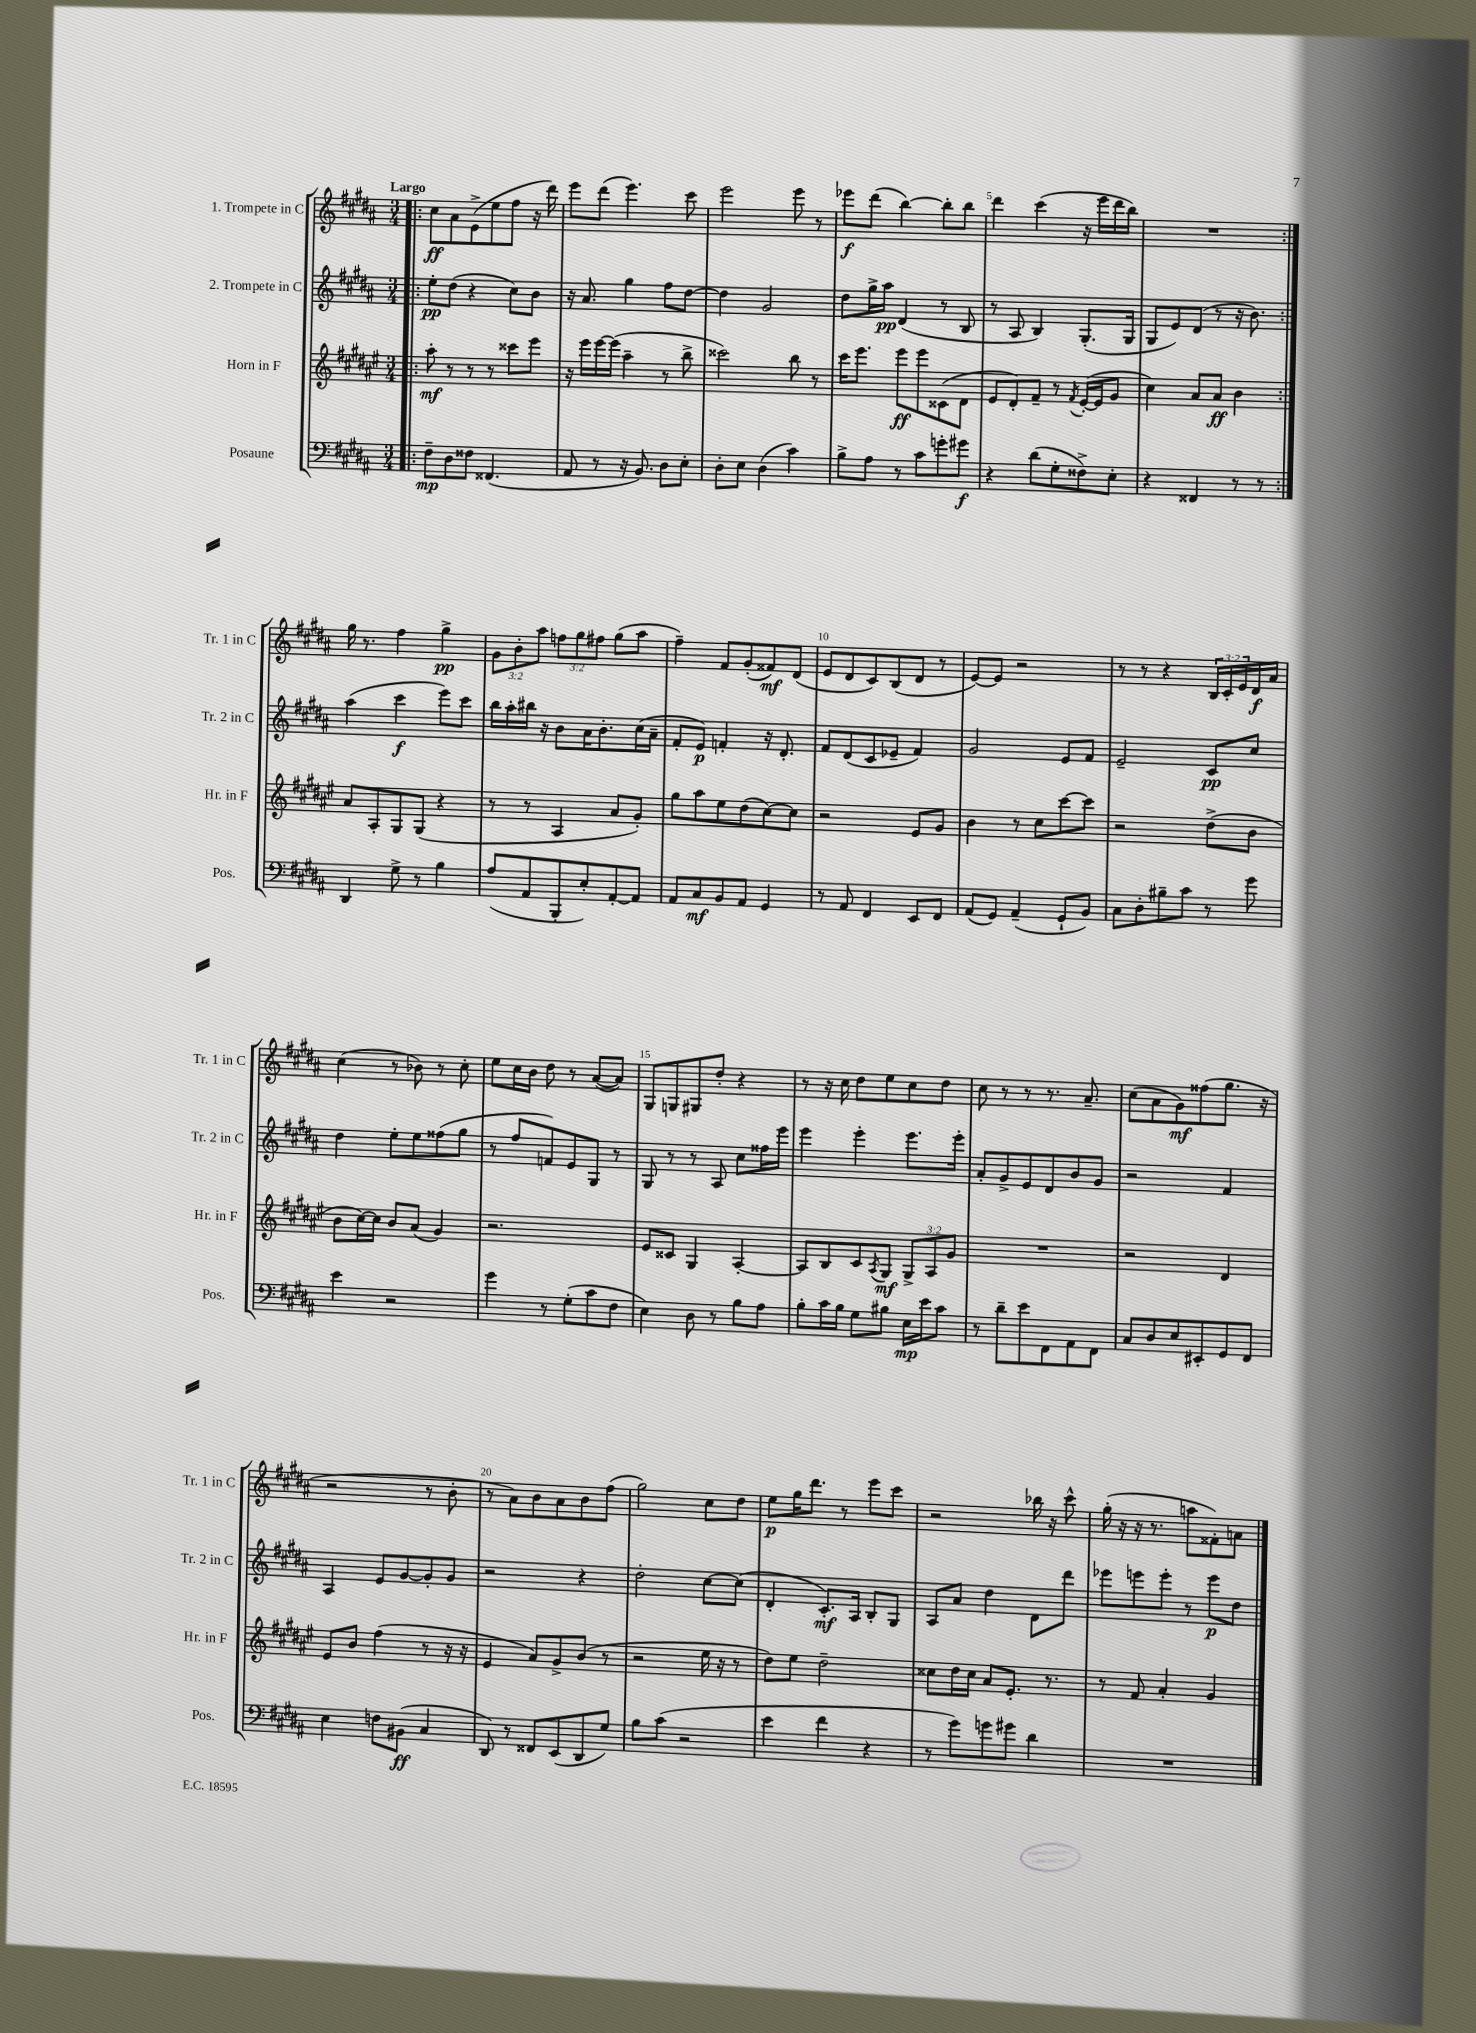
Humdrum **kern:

**kern	**dynam	**kern	**dynam	**kern	**dynam	**kern	**dynam
*part4	*part4	*part3	*part3	*part2	*part2	*part1	*part1
*staff4	*staff4	*staff3	*staff3	*staff2	*staff2	*staff1	*staff1
*I"Posaune	*	*I"Horn in F	*	*I"2. Trompete in C	*	*I"1. Trompete in C	*
*I'Pos.	*	*I'Hr. in F	*	*I'Tr. 2 in C	*	*I'Tr. 1 in C	*
*clefF4	*	*clefG2	*	*clefG2	*	*clefG2	*
*k[f#c#g#d#a#]	*	*k[f#c#g#d#a#e#]	*	*k[f#c#g#d#a#]	*	*k[f#c#g#d#a#]	*
*M3/4	*	*M3/4	*	*M3/4	*	*M3/4	*
=1!|:	=1!|:	=1!|:	=1!|:	=1!|:	=1!|:	=1!|:	=1!|:
!	!	!	!	!	!	!LO:TX:a:B:t=Largo	!
8F#~\L	mp	8aa#'\	mf	8ee'\L	pp	8cc#\L	ff
8D#\	.	8r	.	(8dd#\J	.	8a#\	.
8F##X\J	.	8r	.	4r	.	(8e^\	.
(4.FF##X/	.	8r	.	.	.	8ee\	.
.	.	8ccc##X\L	.	8cc#\L)	.	8ff#\J	.
.	.	8eee#\J	.	8b\J	.	16r	.
.	.	.	.	.	.	16ddd#\)	.
=2	=2	=2	=2	=2	=2	=2	=2
8AA#/	.	16r	.	16r	.	8eee\L	.
.	.	16eee#\LL	.	8.a#/	.	.	.
8r	.	[16eee#\	.	.	.	(8ddd#\J	.
.	.	(16eee#\JJ]	.	.	.	.	.
16r	.	4aa#~\	.	4gg#\	.	4.eee\)	.
8.BB/)	.	.	.	.	.	.	.
8D#\L	.	8r	.	8ff#\L	.	.	.
8E'\J	.	8bb^\	.	[8dd#\J	.	8ccc#\	.
=3	=3	=3	=3	=3	=3	=3	=3
8D#'\L	.	2ccc##X\)	.	4dd#\]	.	2eee\	.
8E\J	.	.	.	.	.	.	.
(4D#\	.	.	.	2g#/	.	.	.
4c#\)	.	8bb\	.	.	.	8eee\	.
.	.	8r	.	.	.	8r	.
=4	=4	=4	=4	=4	=4	=4	=4
8B^\L	.	16ccc#\KL	.	8dd#\L	.	8eee-X\L	f
.	.	8.eee#\J	.	.	.	.	.
8A#\J	.	.	.	16gg#^\L	.	(8ddd#\J	.
.	.	.	.	16aa#\JJ	pp	.	.
8r	.	8eee#\L	ff	(4d#/	.	[4bb\)	.
8c#\L	.	8eee#\	.	.	.	.	.
8gn'\	.	(8c##X\	.	8r	.	8bb'\L]	.
8g#X\J	f	8d#\J	.	8B/	.	8bb\J	.
=5	=5	=5	=5	=5	=5	=5	=5
4r	.	8e#/L	.	8r	.	4ddd#\	.
.	.	8d#'/)	.	8A#/	.	.	.
(8d#\L	.	8f#~/J	.	4B/)	.	(4ccc#\	.
8G#'\	.	8r	.	.	.	.	.
.	.	8qf#/	.	.	.	.	.
8F##X^\)	.	([16e#'/LL	.	(8.G#'/L	.	16r	.
.	.	16e#/J]	.	.	.	16eee\LL	.
8E'\J	.	8g#/J	.	.	.	16ddd#\	.
.	.	.	.	16G#/Jk	.	16bb\JJ)	.
=6	=6	=6	=6	=6	=6	=6	=6
4r	.	4cc#\)	.	8G#/L	.	2.r	.
.	.	.	.	8e/)	.	.	.
4FF##X/	.	8a#/L	.	(8d#/J	.	.	.
.	.	8a#/J	ff	8r	.	.	.
8r	.	4b\	.	16r	.	.	.
.	.	.	.	8.b\)	.	.	.
8r	.	.	.	.	.	.	.
!!LO:LB:g=z
=7:|!	=7:|!	=7:|!	=7:|!	=7:|!	=7:|!	=7:|!	=7:|!
4DD#/	.	8a#/L	.	(4aa#\	.	16gg#\	.
.	.	.	.	.	.	8.r	.
.	.	8A#'/	.	.	.	.	.
8G#^\	.	8G#/	.	4ccc#\	f	4ff#\	.
8r	.	(8G#/J	.	.	.	.	.
4B\	.	4r	.	8eee\L)	.	4gg#^\	pp
.	.	.	.	8ccc#\J	.	.	.
=8	=8	=8	=8	=8	=8	=8	=8
(8A#/L	.	8r	.	16bb\LL	.	12g#\L	.
.	.	.	.	16aa#'\	.	.	.
.	.	.	.	.	.	12b'\	.
8AA#/	.	8r	.	16bb#X\JJ	.	.	.
.	.	.	.	.	.	12aa#\J	.
.	.	.	.	16r	.	.	.
8BBB'/	.	4A#/	.	8b\L	.	12ffn\L	.
.	.	.	.	.	.	12gg#\	.
8E'/)	.	.	.	16a#\K	.	.	.
.	.	.	.	.	.	12ff#X\J	.
.	.	.	.	8.b'\	.	.	.
[8AA#'/	.	8a#/L	.	.	.	(8gg#\L	.
8AA#/J]	.	8g#'/J)	.	(16cc#\L	.	8aa#\J	.
.	.	.	.	16a#~\JJ	.	.	.
=9	=9	=9	=9	=9	=9	=9	=9
8AA#/L	.	8gg#\L	.	8f#'/L	.	4ff#~\)	.
8C#/	mf	8aa#\	.	8e/J)	p	.	.
8BB/	.	8ee#\	.	4fn'/	.	8f#/L	.
8AA#/J	.	(8dd#\	.	.	.	(8g#'/	.
4GG#/	.	[8cc#\)	.	16r	.	8f##X/)	mf
.	.	.	.	8.d#'/	.	.	.
.	.	8cc#\J]	.	.	.	(8d#/J	.
=10	=10	=10	=10	=10	=10	=10	=10
8r	.	2r	.	8f#/L	.	8e/L	.
8AA#/	.	.	.	(8d#/	.	8d#/	.
4FF#/	.	.	.	8c#/	.	8c#/)	.
.	.	.	.	8e-X~/J	.	(8B/	.
8EE/L	.	8e#/L	.	4f#/)	.	8d#/J	.
8FF#/J	.	8g#/J	.	.	.	8r	.
=11	=11	=11	=11	=11	=11	=11	=11
(8AA#/L	.	4b\	.	2g#/	.	[8e/L)	.
8GG#/J)	.	.	.	.	.	8e/J]	.
(4AA#~/	.	8r	.	.	.	2r	.
.	.	8cc#\L	.	.	.	.	.
8GG#`/L	.	[8ccc#\	.	8e/L	.	.	.
8BB/J)	.	8ccc#\J]	.	8f#/J	.	.	.
=12	=12	=12	=12	=12	=12	=12	=12
8C#\L	.	2r	.	2e~/	.	8r	.
8D#'\	.	.	.	.	.	8r	.
8B#X~\	.	.	.	.	.	4r	.
8c#\J	.	.	.	.	.	.	.
8r	.	(8dd#^\L	.	8c#/L	pp	24B/LL	.
.	.	.	.	.	.	24c#'/	.
.	.	.	.	.	.	24e/	.
8g#\	.	8b\J	.	8cc#/J	.	16d#/	f
.	.	.	.	.	.	16a#/JJ	.
!!LO:LB:g=z
=13	=13	=13	=13	=13	=13	=13	=13
4e\	.	8b\L	.	4dd#\	.	(4cc#\	.
.	.	[16cc#\L)	.	.	.	.	.
.	.	16cc#\JJ]	.	.	.	.	.
2r	.	8b/L	.	8ee'\L	.	8r	.
.	.	(8a#/J	.	8ee\	.	8b-X\)	.
.	.	4g#/)	.	(8ff##X\	.	8r	.
.	.	.	.	8gg#\J	.	8cc#'\	.
=14	=14	=14	=14	=14	=14	=14	=14
4g#\	.	2.r	.	8r	.	8ee\L	.
.	.	.	.	8ff#/L	.	16cc#\L	.
.	.	.	.	.	.	16b\JJ	.
8r	.	.	.	8fn/)	.	8dd#\	.
(8G#'\L	.	.	.	8e/	.	8r	.
8c#\	.	.	.	8G#/J	.	([8a#/L	.
8F#\J	.	.	.	8r	.	8a#/J])	.
=15	=15	=15	=15	=15	=15	=15	=15
4E\)	.	8e#/L	.	8G#/	.	8G#/L	.
.	.	8c##X/J	.	8r	.	8Gn/	.
8D#\	.	4G#/	.	8r	.	8G#X/	.
8r	.	.	.	8A#/	.	8dd#'/J	.
8B\L	.	[4A#'/	.	8cc#\L	.	4r	.
8A#\J	.	.	.	16ff##X\L	.	.	.
.	.	.	.	16eee\JJ	.	.	.
=16	=16	=16	=16	=16	=16	=16	=16
8B'\L	.	8A#/L]	.	4eee\	.	8r	.
16c#\L	.	8B/	.	.	.	16r	.
16B\JJ	.	.	.	.	.	16cc#\	.
8G#\L	.	8c#/	.	4eee'\	.	8dd#\L	.
.	.	8qA#/	.	.	.	.	.
8B#X\J	.	8G#/J	mf	.	.	8ee\	.
16E\LL	mp	12G#^/L	.	8.eee\L	.	8cc#\	.
16e\J	.	.	.	.	.	.	.
.	.	12A#/	.	.	.	.	.
8c#\J	.	.	.	.	.	8dd#\J	.
.	.	12g#/J	.	.	.	.	.
.	.	.	.	16eee'\Jk	.	.	.
=17	=17	=17	=17	=17	=17	=17	=17
8r	.	2.r	.	8a#'/L	.	8cc#\	.
8d#~\L	.	.	.	8g#^/	.	8r	.
8e\	.	.	.	8e/	.	8r	.
8FF#\	.	.	.	8d#/	.	8.r	.
8AA#\	.	.	.	8b/	.	.	.
.	.	.	.	.	.	8.a#~/	.
8FF#\J	.	.	.	8g#/J	.	.	.
=18	=18	=18	=18	=18	=18	=18	=18
8C#/L	.	2r	.	2r	.	(8cc#\L	.
8D#/	.	.	.	.	.	8a#\	.
8E/	.	.	.	.	.	8g#\)	mf
8EE#X'/	.	.	.	.	.	(8ff##X\	.
8GG#/	.	4d#/	.	4f#/	.	8.gg#\J	.
8FF#/J	.	.	.	.	.	.	.
.	.	.	.	.	.	16r	.
!!LO:LB:g=z
=19	=19	=19	=19	=19	=19	=19	=19
4E\	.	8e#/L	.	4A#/	.	2r	.
.	.	8b/J	.	.	.	.	.
8Fn\L	.	(4ff#\	.	8e/L	.	.	.
(8BB#X\J	ff	.	.	[8g#/	.	.	.
4C#/	.	8r	.	8g#'/]	.	8r	.
.	.	16r	.	8g#/J	.	8b'\	.
.	.	16r	.	.	.	.	.
=20	=20	=20	=20	=20	=20	=20	=20
8DD#/)	.	4e#/	.	2r	.	8r	.
8r	.	.	.	.	.	8a#\L)	.
8FF##X/L	.	8a#/L)	.	.	.	8b\	.
(8EE/	.	8g#^/	.	.	.	8a#\	.
8DD#/	.	(8b/J	.	4r	.	8b\	.
8G#/J)	.	8r	.	.	.	(8ff#\J	.
=21	=21	=21	=21	=21	=21	=21	=21
8B\L	.	2r	.	2dd#'\	.	2gg#\)	.
(8c#\J	.	.	.	.	.	.	.
2r	.	.	.	.	.	.	.
.	.	16ee#\	.	[8cc#\L	.	8cc#\L	.
.	.	16r	.	.	.	.	.
.	.	8r	.	(8cc#\J]	.	8dd#\J	.
=22	=22	=22	=22	=22	=22	=22	=22
4e\	.	8dd#\L)	.	4d#'/	.	8ee\L	p
.	.	8ee#\J	.	.	.	16gg#\K	.
.	.	.	.	.	.	8.ddd#\J	.
4f#\	.	2dd#~\	.	8.c#'/L)	mf	.	.
.	.	.	.	.	.	8r	.
.	.	.	.	16A#/Jk	.	.	.
4r	.	.	.	8B'/L	.	8eee\L	.
.	.	.	.	8G#/J	.	8ccc#\J	.
=23	=23	=23	=23	=23	=23	=23	=23
8r	.	8cc##X\L	.	8A#/L	.	2r	.
8g#\L)	.	16dd#\L	.	8a#/J	.	.	.
.	.	16cc##\JJ	.	.	.	.	.
8gn\	.	8a#/L	.	4dd#\	.	.	.
8g#X\J	.	8.e#'/J	.	.	.	.	.
4d#\	.	.	.	8d#\L	.	16bb-X\	.
.	.	8.r	.	.	.	16r	.
.	.	.	.	8ddd#\J	.	8ccc#^^\	.
=24	=24	=24	=24	=24	=24	=24	=24
2.r	.	8r	.	8eee-X\L	.	(16gg#'\	.
.	.	.	.	.	.	16r	.
.	.	8f#/	.	8eeen\	.	16r	.
.	.	.	.	.	.	8.r	.
.	.	4a#'/	.	8eee'\J	.	.	.
.	.	.	.	8r	.	8aan\L	.
.	.	4g#/	.	8eee\L	p	8f##X'\)	.
.	.	.	.	8dd#\J	.	8an\J	.
==	==	==	==	==	==	==	==
*-	*-	*-	*-	*-	*-	*-	*-
